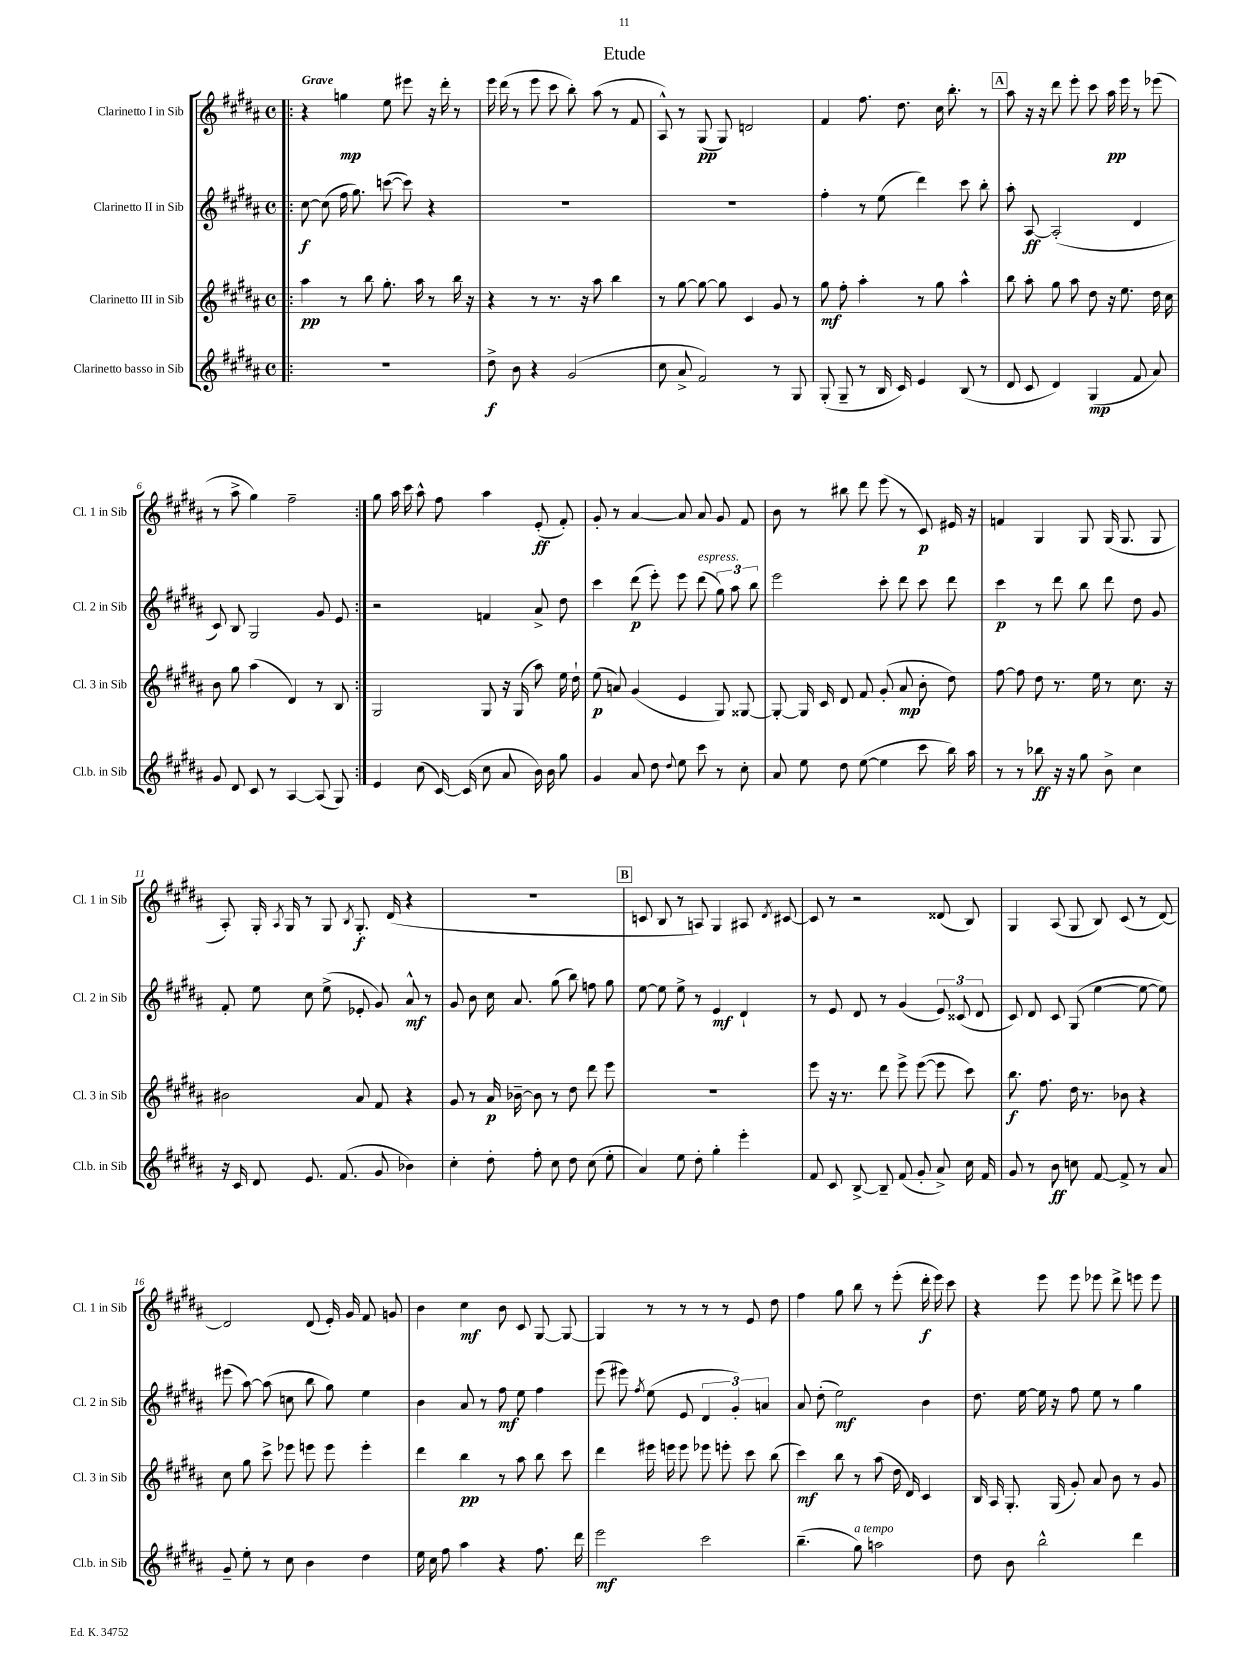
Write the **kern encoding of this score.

**kern	**kern	**kern	**kern
*staff4	*staff3	*staff2	*staff1
*clefG2	*clefG2	*clefG2	*clefG2
*k[f#c#g#d#a#]	*k[f#c#g#d#a#]	*k[f#c#g#d#a#]	*k[f#c#g#d#a#]
*M4/4	*M4/4	*M4/4	*M4/4
*met(c)	*met(c)	*met(c)	*met(c)
=!|:	=!|:	=!|:	=!|:
1r	4aa#	[8cc#	4r
.	.	(8cc#]	.
.	8r	16ff#	4gg
.	.	8.gg#)	.
.	8bb	.	.
.	8.gg#'	([8ccc	8ee
.	.	8ccc])	8eee#
.	16aa#	.	.
.	8r	4r	16r
.	.	.	16ddd#'
.	16bb	.	8r
.	16r	.	.
=	=	=	=
8dd#^	4r	1r	16eee
.	.	.	(16ddd#
8b	.	.	8r
4r	8r	.	8eee
.	8.r	.	8ccc#
(2g#	.	.	8bb')
.	16r	.	.
.	8aa#	.	(8aa#
.	4bb	.	8r
.	.	.	8f#
=	=	=	=
8cc#	8r	1r	8A#^^)
8a#^	[8gg#	.	8r
2f#)	8gg#_	.	(8G#
.	8gg#]	.	8G#)
.	4c#	.	2d
8r	8g#	.	.
8G#	8r	.	.
=	=	=	=
(8G#'	8gg#	4ff#'	4f#
8G#~	8ff#'	.	.
8r	4aa#'	8r	8.ff#
16B	.	(8ee	.
16c#)	.	.	8.dd#
4e	8r	4ddd#)	.
.	8gg#	.	16cc#
.	.	.	8.bb'
(8B	4aa#^^	8ccc#	.
8r	.	8bb'	8r
=	=	=	=
8d#	8bb	8aa#'	8aa#
8c#	8aa#'	[8A#	16r
.	.	.	16r
4d#)	8gg#	(2A#']	8ddd#
.	8aa#	.	8eee'
(4G#	8dd#	.	8ccc#
.	16r	.	16aa#
.	8.ee	.	16eee
8f#	.	4d#	8r
8a#)	16dd#	.	(8eee-
.	16cc#	.	.
=	=	=	=
8g#	8b	8c#)	8r
8d#	8gg#	8B	8aa#^
8c#	(4aa#	2G#	4gg#)
8r	.	.	.
[4A#	4d#)	.	2ff#~
(8A#]	8r	8g#	.
8G#)	8B	8e	.
=:|!	=:|!	=:|!	=:|!
4e	2G#	2r	8gg#
.	.	.	16aa#
.	.	.	16ccc#
(8cc#	.	.	8aa#^^
[16c#)	.	.	8ff#
(16c#]	.	.	.
8cc#	8G#	4f	4aa#
8a#	16r	.	.
.	(16G#	.	.
16b)	8aa#)	8a#^	(8e'
16b	.	.	.
8gg#	16ee	8dd#	8f#')
.	16dd#`	.	.
=	=	=	=
4g#	(8ee	4ccc#	8g#'
.	8a)	.	8r
8a#	(4g#	(8ddd#	[4a#
8dd#	.	8eee')	.
8qqdd#	.	.	.
8ee	4e	8eee	8a#]
8ccc#	.	(8ddd#	8a#
8r	8G#)	12gg#)	8g#
.	.	12aa#	.
8cc#'	[8G##	.	8f#
.	.	12bb	.
=	=	=	=
8a#	8G##'_	2eee	8b
8ee	16G##]	.	8r
.	16c#	.	.
8dd#	8d#	.	8bb#
([8ee	8f#	.	8ddd#
4ee]	(8g#'	8ccc#'	(8eee
.	8a#	8ddd#	8r
8ccc#	8b'	8ccc#	8c#)
16bb)	8dd#)	8ddd#	16e#
16aa#	.	.	16r
=	=	=	=
8r	[8ff#	4ccc#	4f
8r	8ff#]	.	.
8bb-	8dd#	8r	4G#
16r	8.r	8ddd#	.
16r	.	.	.
8gg#	.	8bb	8G#
.	16ee	.	.
8b^	8r	8ddd#	(16G#
.	.	.	8.G#
4cc#	8.cc#	8dd#	.
.	.	8g#	8G#
.	16r	.	.
=	=	=	=
16r	2b#	8f#'	8A#')
16c#	.	.	.
8d#	.	8ee	16G#'
.	.	.	8qA#
.	.	.	16G#
8.e	.	8cc#	8r
.	.	(8ee^	8G#
(8.f#	.	.	.
.	.	.	8qB
.	8a#	8e-'	8.G#'
8g#	8f#	8g#)	.
.	.	.	(16d#
4b-)	4r	8a#^^	4r
.	.	8r	.
=	=	=	=
4cc#'	8g#	8g#	1r
.	8r	8b	.
8dd#'	16a#	16cc#	.
.	[16b-~	8.a#	.
8ff#'	8b-]	.	.
8cc#	8r	(8gg#	.
8dd#	8dd#	8bb)	.
(8cc#	8ddd#	8ff	.
8ee'	8eee	8gg#	.
=	=	=	=
4a#)	1r	[8ee	8c
.	.	8ee]	8B
8ee	.	8ee^	8r
8dd#'	.	8r	8A)
4gg#'	.	4e	4G#
4eee'	.	4d#`	8A#
.	.	.	8qd#
.	.	.	[8c#
=	=	=	=
8f#	8eee	8r	8c#]
8c#	16r	8e	8r
.	8.r	.	.
[8B^	.	8d#	2r
8B~]	8ddd#	8r	.
(8f#	8eee^	(4g#	.
8g#'	([8eee	.	.
8a#^)	8eee]	12e)	(8d##
.	.	(12c##	.
16cc#	8ccc#)	.	8B)
.	.	12d#	.
16f#	.	.	.
=	=	=	=
8g#	8.bb	8c#)	4G#
8r	.	8d#	.
.	8.ff#	.	.
8b	.	8c#	(8A#
8cc	16dd#	(8G#	8G#
.	8.r	.	.
[8f#	.	[4ee	8B)
8f#^]	8b-	.	(8c#
8r	4r	8ee_	8r
8a#	.	8ee])	[8d#)
=	=	=	=
8g#~	8cc#	(8eee#	2d#]
8ee'	8gg#	[8aa#)	.
8r	8ccc#^	(8aa#]	.
8cc#	8eee-	8cc	.
4b	8eee	8bb	(8d#
.	8eee	8gg#)	16e')
.	.	.	16g#
4dd#	4eee'	4ee	8f#
.	.	.	8g
=	=	=	=
16ee	4ddd#	4b	4b
16cc#	.	.	.
8ff#	.	.	.
4aa#	4bb	8a#	4cc#
.	.	8r	.
4r	8r	8ff#	8b
.	8aa#	8ee	8c#
8.ff#	8bb	4ff#	[8G#
.	8ccc#	.	8G#_
16ddd#	.	.	.
=	=	=	=
2eee	4ddd#	(8eee	4G#]
.	.	8eee#)	.
.	.	8qff#	.
.	16eee#	(8ee	8r
.	16eee	.	.
.	8eee	8e	8r
2ccc#	8eee-	6d#	8r
.	8eee'	.	8r
.	.	6g#')	.
.	8ccc#	.	8e
.	.	6a	.
.	(8bb	.	8dd#
=	=	=	=
(4.bb~	4ccc#)	8a#	4ff#
.	.	(8dd#'	.
.	8bb	2ee)	8gg#
8gg#)	8r	.	8bb
2aa	(8aa#	.	8r
.	16dd#	.	(8eee'
.	16d#)	.	.
.	4c#	4b	16ddd#'
.	.	.	16eee)
.	.	.	8ccc#
=	=	=	=
8dd#	16B	8.dd#	4r
.	16A#	.	.
8b	8.G#'	.	.
.	.	[16ee	.
2bb^^	.	16ee]	8eee
.	(16G#	16r	.
.	8g#')	8ff#	8eee
.	8a#	8ee	8eee-
.	8b	8r	8ddd#^
4ddd#	8r	4gg#	8eee
.	8g#	.	8eee
==	==	==	==
*-	*-	*-	*-
